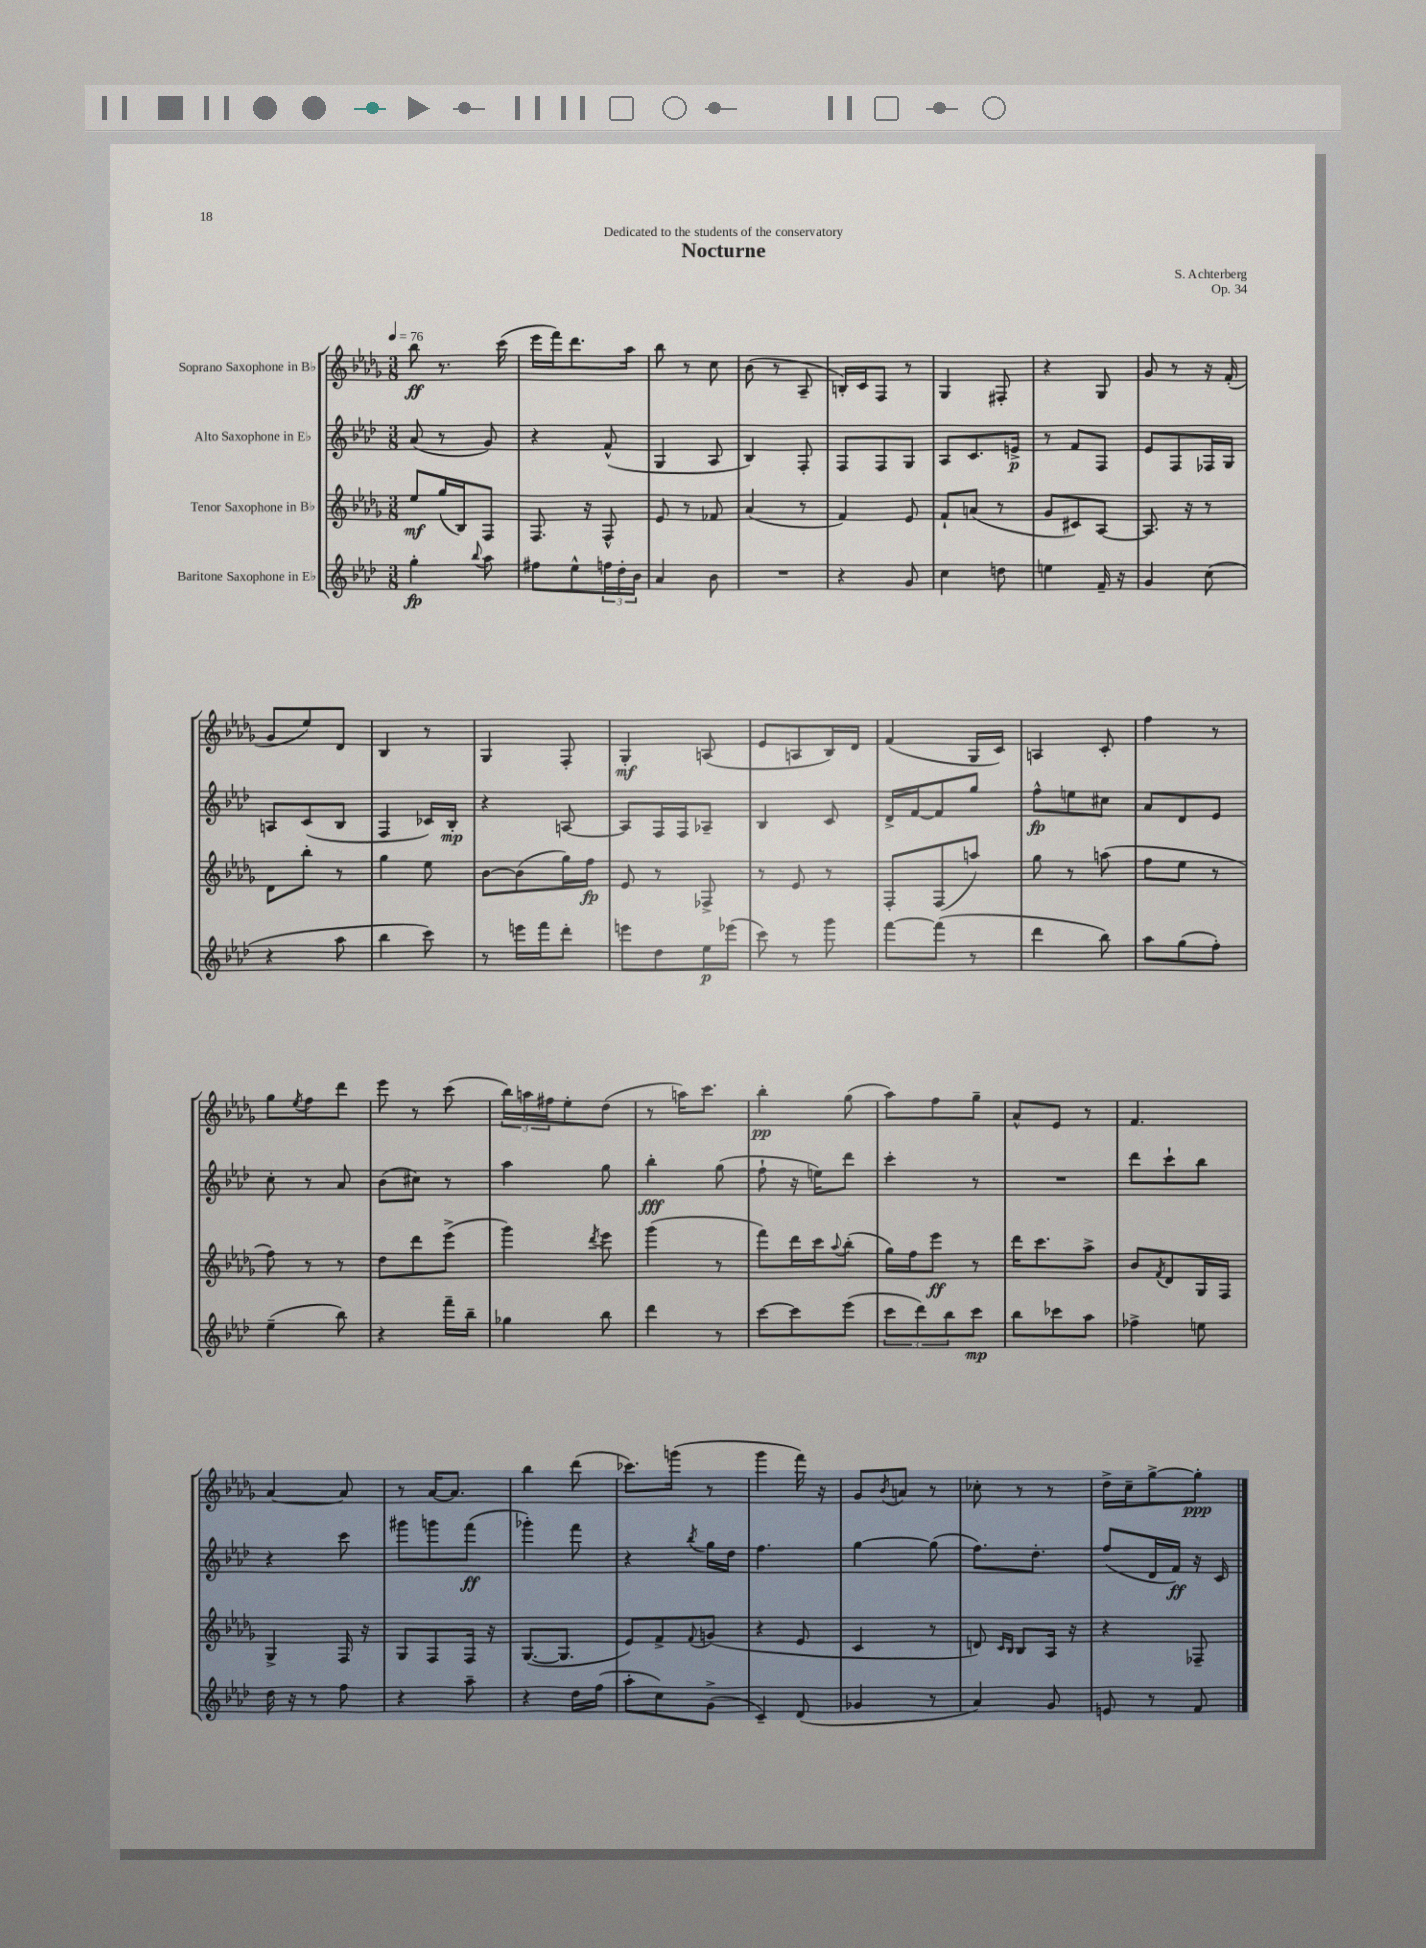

**kern	**kern	**kern	**kern
*staff4	*staff3	*staff2	*staff1
*clefG2	*clefG2	*clefG2	*clefG2
*k[b-e-a-d-]	*k[b-e-a-d-g-]	*k[b-e-a-d-]	*k[b-e-a-d-g-]
*M3/8	*M3/8	*M3/8	*M3/8
*MM76	*MM76	*MM76	*MM76
4gg'	8ee-	(8a-	8bb-
.	(16gg-	8r	8.r
.	16B-)	.	.
8qqbb-	.	.	.
8aa-	8F	8g)	.
.	.	.	(16ccc
=	=	=	=
8ff#	8.F	4r	16eee-
.	.	.	16fff)
8ee-^^	.	.	8.ddd-
.	16r	.	.
24ff	8F^^	(8f^^	.
24dd-'	.	.	.
.	.	.	16aa-
24b-	.	.	.
=	=	=	=
4a-	8e-	4G	8bb-
.	8r	.	8r
8b-	8f-	8A-	8cc
=	=	=	=
4.r	(4a-	4B-)	(8b-
.	.	.	8r
.	8r	8F'	8A-~
=	=	=	=
4r	4f)	8F	16B')
.	.	.	16c
.	.	8F	8F
8g	8e-	8G	8r
=	=	=	=
4cc	8f`	8A-	4G-
.	(8a	8.c	.
8dd	8r	.	8F#'
.	.	16e^	.
=	=	=	=
4ee	8g-	8r	4r
.	8c#)	8f	.
16f~	[8A-	8F	8G-
16r	.	.	.
=	=	=	=
4g	8.A-]	8e-	8g-
.	.	8F	8r
.	16r	.	.
(8cc	8r	16F-	16r
.	.	16G	(16f'
=	=	=	=
4r	8d-	8A	8g-
.	8bb-'	(8c	8ee-)
8aa-	8r	8B-	8d-
=	=	=	=
4bb-	4gg-	4F	4B-
8ccc)	8ee-	16c-)	8r
.	.	16B-'	.
=	=	=	=
8r	[8b-	4r	4G-
16eee	(8b-]	.	.
16fff	.	.	.
8ddd-'	16gg-)	[8A	8F'
.	16ff	.	.
=	=	=	=
8eee	8e-	8A]	4G-'
8dd-	8r	16F	.
.	.	16F	.
16ee-	8F-^	8A-~	(8A
(16eee-	.	.	.
=	=	=	=
8ccc)	8r	4B-	8e-
8r	8e-	.	8A
8ggg	8r	8c	16B-)
.	.	.	16d-
=	=	=	=
[8fff	8F'	16d-^	(4f
.	.	[16f	.
(8fff]	(8F	8f]	.
8r	8aa)	8gg	16G-
.	.	.	16c)
=	=	=	=
4ddd-	8gg-	8ff^^	4A
.	8r	8ee	.
8bb-)	(8aa	8cc#	8c'
=	=	=	=
8aa-	8ff	8a-	4ff
(8gg	8ee-	8d-	.
8ff')	8r	8e-	8r
=	=	=	=
(4ee-~	8ff)	8cc'	8gg-
.	.	.	8qee-
.	8r	8r	8ff
8bb-)	8r	8a-	8ddd-
=	=	=	=
4r	8dd-	(8b-	8eee-
.	8ddd-	8cc#)	8r
16fff~	(8eee-^	8r	(8ccc
16bb-~	.	.	.
=	=	=	=
4gg-	4ggg-)	4aa-	24bb-)
.	.	.	24aa
.	.	.	24ff#
.	.	.	8ee-'
.	8qddd-	.	.
8bb-	8eee-	8gg	(8dd-
=	=	=	=
4ddd-	(4ggg-	4bb-'	8r
.	.	.	16aa)
.	.	.	8.ccc
8r	8r	(8gg	.
=	=	=	=
[8ccc	8fff)	8ff`	4bb-'
8ccc]	16ddd-	16r	.
.	16ccc	16ee)	.
.	8qqaa-	.	.
(8eee-	(8bb-'	8ddd-	(8gg-
=	=	=	=
12ccc	16gg-)	4ccc'	8aa-)
.	16ff	.	.
12ddd-)	.	.	.
.	8eee-	.	8ff
12bb-	.	.	.
8ccc	8r	8r	8gg-~
=	=	=	=
8bb-	16ddd-	4.r	8a-^^
.	8.ccc	.	.
8ccc-	.	.	8e-
8aa-	8aa-^	.	8r
=	=	=	=
4ff-^	8b-	8ddd-	4.f
.	8qf	.	.
.	8d-	8ccc`	.
8ee	16G-	8bb-	.
.	16F	.	.
=	=	=	=
16dd-	4G-^	4r	[4a-
16r	.	.	.
8r	.	.	.
8ff	16F	8ccc	8a-]
.	16r	.	.
=	=	=	=
4r	8G-	8ggg#	8r
.	8F	8ggg	[16a-
.	.	.	8.a-]
8aa-~	16F	(8fff	.
.	16r	.	.
=	=	=	=
4r	([8.G-	4ggg-')	4bb-
.	8.G-]	.	.
16dd-	.	8fff	(8ddd-
(16ff	.	.	.
=	=	=	=
8aa-'	8e-)	4r	8.ccc-)
8cc)	8f^	.	.
.	.	.	(16ggg
.	8qqf	8qbb-	.
(8g^	(8g	16gg	8r
.	.	16dd-	.
=	=	=	=
4c~)	4r	4.ff	4ggg-
(8d-	8e-	.	16fff)
.	.	.	16r
=	=	=	=
4g-	4c	[4gg	8g-
.	.	.	8qb-
.	.	.	8a
8r	8r	(8gg]	8r
=	=	=	=
4a-)	8d)	8.ff)	8cc-'
.	16qqc	.	.
.	16qqB-	.	.
.	8B-	.	8r
.	.	8.dd-'	.
8g	16A-	.	8r
.	16r	.	.
=	=	=	=
8e	4r	(8ff	16dd-^
.	.	.	16cc~
8r	.	16d-	[8gg-^
.	.	16f)	.
8f	8F-~	16r	8gg-']
.	.	16c	.
==	==	==	==
*-	*-	*-	*-
